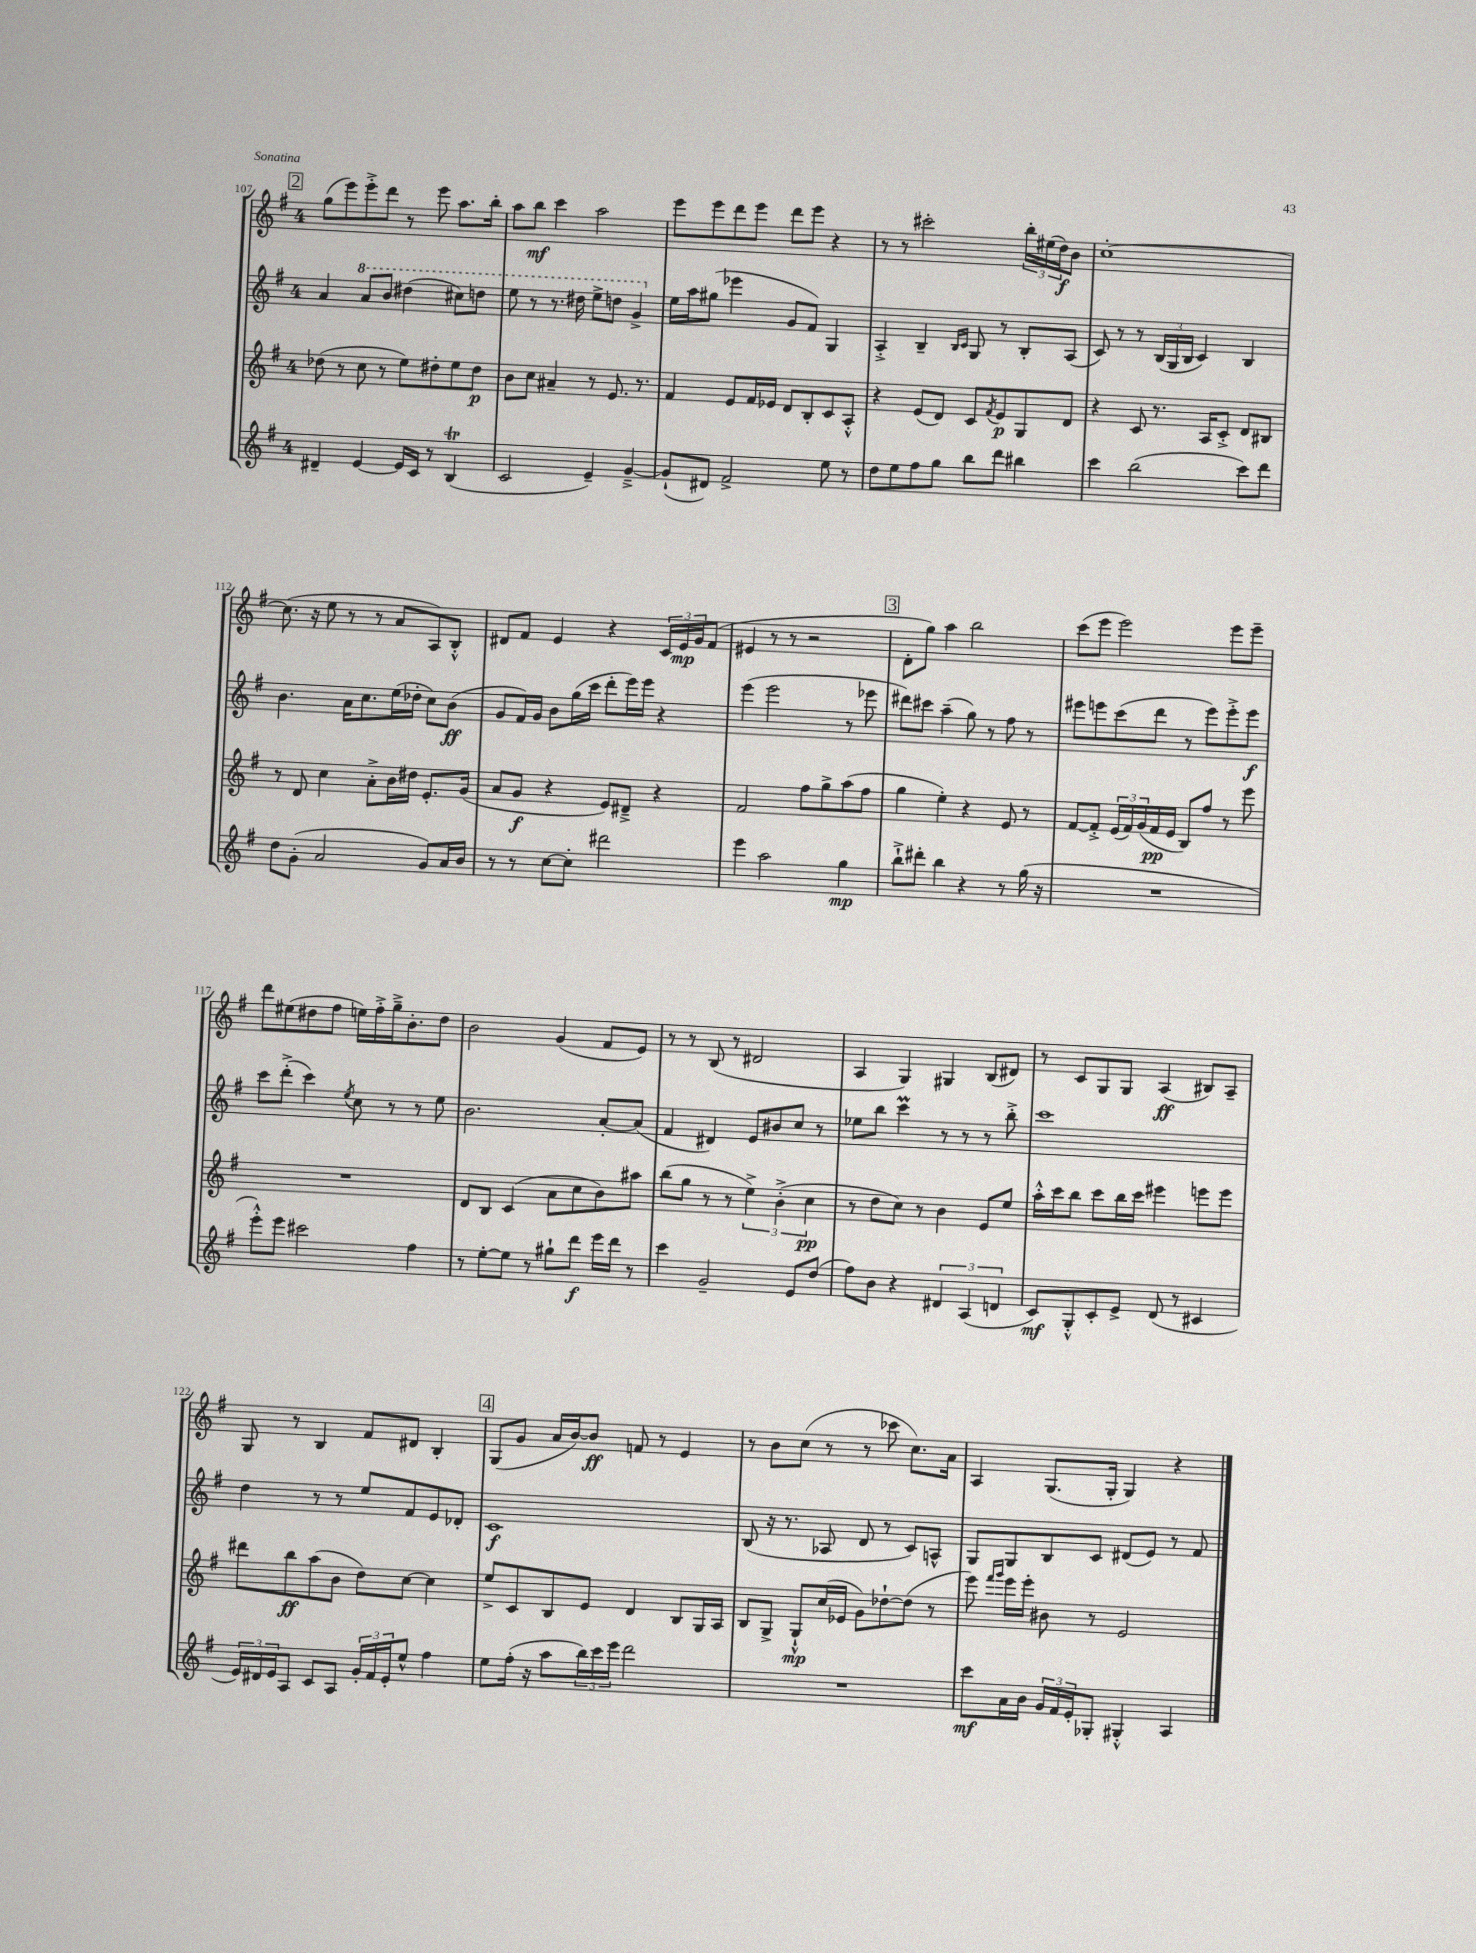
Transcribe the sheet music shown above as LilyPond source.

<<
\new StaffGroup <<
\new Staff = "s0" {
    \clef treble \key g \major \once \override Staff.TimeSignature.style = #'single-digit \time 4/4
    \mark \markup { \box "2" } g''8( e'''8) e'''8-.-> d'''8 r8 e'''8 a''8. b''16-. |
    a''8 b''8\mf c'''4 a''2 |
    e'''8 e'''8 d'''8 e'''8 d'''8 e'''8 r4 |
    r8 r8 cis'''2-. \tuplet 3/2 { b''16-. eis''16( d''16\f) } b'8 |
    c''1~-. |
    c''8.( r16 e''8 r8 r8 a'8 a8) b8-.-^ |
    dis'8 fis'8 e'4 r4 \tuplet 3/2 { c'16 e'16\mp g'16 } fis'8( |
    eis'4 r8 r8 r2 |
    \mark \markup { \box "3" } d'8-. g''8) a''4 b''2 |
    c'''8( e'''8 e'''2) e'''8 e'''8-- |
    d'''8 eis''8( dis''8 fis''8 e''16) fis''16-.-> g''16---> b'8.-. dis''8 |
    b'2 g'4( fis'8 e'8) |
    r8 r8 b8( r8 dis'2 |
    a4 g4) gis4 b8( dis'8) |
    r8 c'8 g8 g8 a4\ff( bis8) a8-- |
    g8 r8 b4 fis'8 dis'8 b4-. |
    \mark \markup { \box "4" } g8( g'8 a'16 b'16~) b'8\ff f'8 r8 e'4 |
    r8 b'8 c''8( r8 r8 ces'''8 c''8.) a'16 |
    a4 g8.( g16-. g4) r4 \bar "|." |
}
\new Staff = "s1" {
    \clef treble \key g \major \once \override Staff.TimeSignature.style = #'single-digit \time 4/4
    \mark \markup { \box "2" } a'4 \ottava #1 a''8 b''8 dis'''4( cis'''8) d'''8 |
    e'''8 r8 r8. dis'''16 e'''8-> d'''8 g''4-> \ottava #0 |
    e''16 a''16 gis''8( ees'''4 g'8 fis'8) g4 |
    a4-.-> b4-- \grace { b16 c'16 } g8 r8 b8-. a8( |
    c'8) r8 r8 \tuplet 3/2 { b16( g16 b16 } c'4) b4 |
    b'4. a'16 c''8. e''16( des''16-. c''8) b'8\ff( |
    g'8 fis'16) g'16 b'8 g''16( c'''16 d'''8-. e'''16) e'''16 r4 |
    e'''4( e'''2 r8 ees'''8 |
    \mark \markup { \box "3" } dis'''8) cis'''8 a''4--( g''8) r8 fis''8 r8 |
    eis'''8 e'''8 c'''8( d'''8 r8 e'''8) e'''8-.-> e'''8\f |
    c'''8 d'''8-.->( c'''4) \acciaccatura { e''8 } c''8 r8 r8 e''8 |
    b'2. a'8~-. a'8( |
    fis'4 dis'4) e'8 bis'8 c''8 r8 |
    ees''8 b''8 c'''4\prall r8 r8 r8 b''8-.-> |
    c'''1 |
    d''4 r8 r8 e''8 fis'8 e'8 des'8-. |
    \mark \markup { \box "4" } c'1\f |
    b8( r16 r8. aes8 d'8 r8 c'8) a8-^ |
    g8 g8 b8 c'8 dis'8( e'8) r8 fis'8 \bar "|." |
}
\new Staff = "s2" {
    \clef treble \key g \major \once \override Staff.TimeSignature.style = #'single-digit \time 4/4
    \mark \markup { \box "2" } des''8( r8 c''8 r8 e''8) dis''8-. e''8 dis''8\p |
    b'8 c''8 ais'4-- r8 e'8. r8. |
    fis'4 e'8 fis'16 ees'16 d'8 b8-. c'8 a8-.-^ |
    r4 e'8( d'8) c'8 \acciaccatura { fis'8 } e'8\p g8 d'8 |
    r4 c'8 r8. a16 c'8-.-> d'8 bis8 |
    r8 d'8 c''4 a'8-.-> b'16 dis''16 e'8.-. g'16( |
    a'8 g'8\f r4 e'8) dis'8---> r4 |
    fis'2 fis''8 g''8-> a''8( fis''8 |
    \mark \markup { \box "3" } g''4 e''4-.) r4 e'8 r8 |
    fis'8~ fis'8-.-> \tuplet 3/2 { e'16( fis'16) g'16( } fis'16\pp e'16 b8) fis''8 r8 e'''8 |
    R1 |
    d'8 b8 c'4( a'8 c''8 b'8) ais''8 |
    b''8( g''8 r8 r8 \tuplet 3/2 { e''4->) b'4-.->( c''4\pp } |
    r8 d''8 c''8) r8 b'4 e'8 e''8 |
    a''16-.-^ c'''16 b''8 c'''8 b''16 c'''16 eis'''4 e'''8 e'''8 |
    dis'''8 b''8\ff a''8( b'8 d''8) c''8~ c''4 |
    \mark \markup { \box "4" } e''8-> c'8 b8 e'8 d'4 b8 g16 a16 |
    b8 g8-> g8-!-^\mp c''16( ees'16 g'8) des''8~-! des''8( r8 |
    e'''8) \grace { fis'''16 g'''16 } e'''16 e'''16-. bis'8 r8 e'2 \bar "|." |
}
\new Staff = "s3" {
    \clef treble \key g \major \once \override Staff.TimeSignature.style = #'single-digit \time 4/4
    \mark \markup { \box "2" } dis'4-- e'4~ e'16 c'16 r8 b4\trill( |
    c'2 e'4--) g'4~---> |
    g'8-!( dis'8) fis'2-> e''8 r8 |
    d''8 e''8 fis''8 g''8 b''8 d'''8 bis''4 |
    c'''4 b''2( c'''8) d'''8 |
    d''8 g'8-.( a'2 g'8) a'16 b'16 |
    r8 r8 c''8~ c''8-. dis'''2 |
    e'''4 a''2 g''4\mp |
    \mark \markup { \box "3" } b''8-!-> dis'''8-. b''4 r4 r8 g''16( r16 |
    R1 |
    e'''8-.-^) e'''8 cis'''2 fis''4 |
    r8 e''8~-. e''8 r8 gis''8-! d'''8\f e'''16 d'''16 r8 |
    c'''4 g'2-- e'8 d''8( |
    fis''8) b'8 r4 \tuplet 3/2 { dis'4 a4( d'4 } |
    c'8\mf) g8-.-^ c'8-. e'8-> d'8( r8 cis'4 |
    \tuplet 3/2 { e'16) dis'16 e'16 } a8 c'8 a8 \tuplet 3/2 { g'16-. fis'16 e'16-. } e''8-^ fis''4 |
    \mark \markup { \box "4" } e''8 fis''16-.( r16 a''8 \tuplet 3/2 { b''16) c'''16 e'''16 } d'''2 |
    R1 |
    c'''8\mf a'16 b'16 \tuplet 3/2 { g'16 fis'16 e'16-. } ges8-. gis4-.-^ a4 \bar "|." |
}
>>
>>
\layout { \context { \Score currentBarNumber = #107 } }
